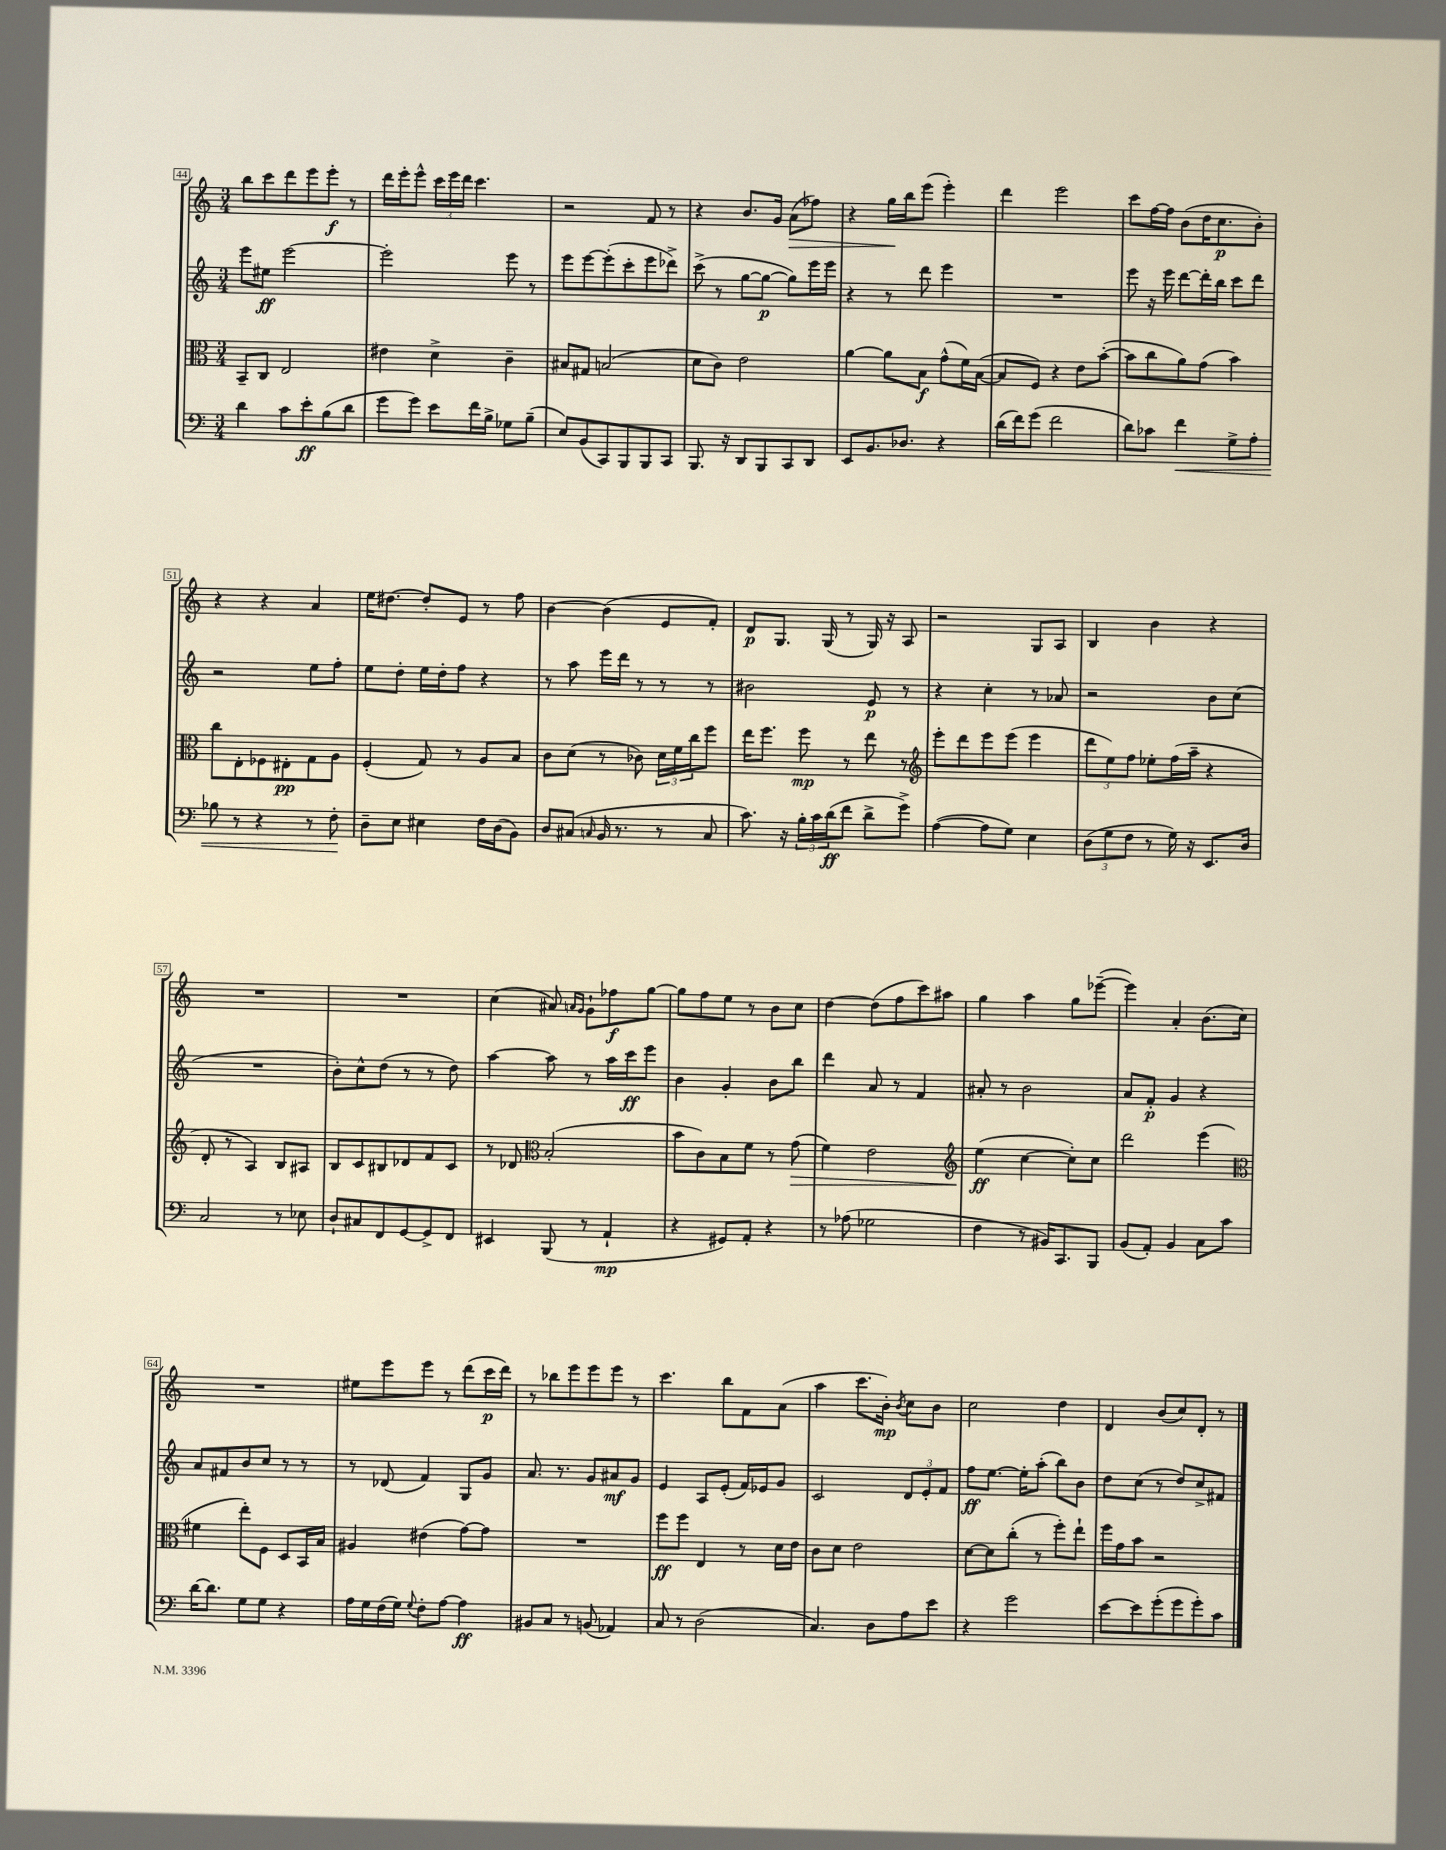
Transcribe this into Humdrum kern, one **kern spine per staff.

**kern	**dynam	**kern	**dynam	**kern	**dynam	**kern	**dynam
*part4	*part4	*part3	*part3	*part2	*part2	*part1	*part1
*staff4	*staff4	*staff3	*staff3	*staff2	*staff2	*staff1	*staff1
*clefF4	*	*clefC3	*	*clefG2	*	*clefG2	*
*k[]	*	*k[]	*	*k[]	*	*k[]	*
*M3/4	*	*M3/4	*	*M3/4	*	*M3/4	*
=44	=44	=44	=44	=44	=44	=44	=44
4d\	.	8BB~/L	.	8eee\L	.	8bb\L	.
.	.	8C/J	.	8ee#X\J	ff	8ccc\	.
8c\L	.	2E/	.	[2eee\	.	8ddd\	.
8e'\	ff	.	.	.	.	8eee\	.
(8B\	.	.	.	.	.	8eee'\J	f
8d\J	.	.	.	.	.	8r	.
=45	=45	=45	=45	=45	=45	=45	=45
8g\L	.	4e#X\	.	2eee'\]	.	16ddd\LL	.
.	.	.	.	.	.	16eee'\J	.
8g\J)	.	.	.	.	.	8eee^^\J	.
8e\L	.	4d^\	.	.	.	24ccc\LL	.
.	.	.	.	.	.	24eee\	.
.	.	.	.	.	.	24ddd\JJ	.
16f\L	.	.	.	.	.	4.ccc\	.
16B^\JJ	.	.	.	.	.	.	.
8G-X\L	.	4c~\	.	8eee\	.	.	.
(8B~\J	.	.	.	8r	.	.	.
=46	=46	=46	=46	=46	=46	=46	=46
8E/L)	.	8B#X/L	.	8eee\L	.	2r	.
(8BB/	.	8G#X/J	.	[8eee\	.	.	.
8CC/)	.	(2Bn/	.	(8eee'\]	.	.	.
8BBB/	.	.	.	8ccc'\	.	.	.
8BBB/	.	.	.	8eee\	.	8f/	.
8CC/J	.	.	.	8ddd-X^\J)	.	8r	.
=47	=47	=47	=47	=47	=47	=47	=47
8.BBB/	.	8d\L	.	(8ccc^\	.	4r	.
.	.	8c\J)	.	8r	.	.	.
16r	.	.	.	.	.	.	.
8DD/L	.	2e\	.	[8gg\L	.	8.b/L	.
8BBB/	.	.	.	8gg\J_	p	.	.
.	.	.	.	.	.	16g/Jk	.
!	!	!	!	!	!	!	!LO:HP:b
8CC/	.	.	.	8gg\L])	.	(8a\L	>
8DD/J	.	.	.	16eee\L	.	8ff-X\J)	.
.	.	.	.	16eee\JJ	.	.	.
=48	=48	=48	=48	=48	=48	=48	=48
8EE/L	.	[4a\	.	4r	.	4r	.
8.BB/	.	.	.	.	.	.	.
.	.	8a\L]	.	8r	.	16gg\LL	.
8.D-X/J	.	.	.	.	.	16bb\J	]
.	.	8B\J	f	8ddd\	.	(8eee\J	.
4r	.	(8g^^\L	.	4eee\	.	4eee'\)	.
.	.	16f\L)	.	.	.	.	.
.	.	([16B\JJ	.	.	.	.	.
=49	=49	=49	=49	=49	=49	=49	=49
(16d\LL	.	8B/L]	.	2.r	.	4ddd\	.
16f\J)	.	.	.	.	.	.	.
(8g\J	.	8F/J)	.	.	.	.	.
2f\	.	4r	.	.	.	2eee\	.
.	.	8e\L	.	.	.	.	.
.	.	([8b'\J	.	.	.	.	.
=50	=50	=50	=50	=50	=50	=50	=50
8d\L)	.	8b\L]	.	8eee\	.	8ccc\L	.
8c-X\J	.	8cc\	.	16r	.	[16ff\L	.
.	.	.	.	16eee\	.	16ff\JJ]	.
!	!LO:HP:b	!	!	!	!	!	!
4f\	<	8a\)	.	[8ddd\L	.	(8b\L	.
.	.	(8g\J	.	16ddd'\L]	.	16dd\K	.
.	.	.	.	16bb\JJ	.	8.cc\	p
8G^\L	.	4b\)	.	8ccc\L	.	.	.
8A'\J	.	.	.	8ddd\J	.	8b'\J)	.
!!LO:LB:g=z
=51	=51	=51	=51	=51	=51	=51	=51
8B-X\	.	8cc\L	.	2r	.	4r	.
8r	.	8E'\	.	.	.	.	.
4r	.	8F-X\	.	.	.	4r	.
.	.	8E#X'\	pp	.	.	.	.
8r	.	8G\	.	8ee\L	.	4a/	.
8F'\	.	8A\J	.	8ff'\J	.	.	.
.	[	.	.	.	.	.	.
=52	=52	=52	=52	=52	=52	=52	=52
8D~\L	.	(4F'/	.	8ee\L	.	16ee\KL	.
.	.	.	.	.	.	[8.dd#X\J	.
8E\J	.	.	.	8dd'\J	.	.	.
4E#X\	.	8G/)	.	16ee\LL	.	8dd#'/L]	.
.	.	.	.	16dd'\J	.	.	.
.	.	8r	.	8ff\J	.	8e/J	.
16F\LL	.	8A/L	.	4r	.	8r	.
(16D\J	.	.	.	.	.	.	.
8BB\J)	.	8B/J	.	.	.	8ff\	.
=53	=53	=53	=53	=53	=53	=53	=53
8D/L	.	8c\L	.	8r	.	[4b\	.
(8C#X/J	.	(8d\J	.	8aa\	.	.	.
16qqCn/	.	.	.	.	.	.	.
16BB/	.	8r	.	16eee\LL	.	(4b\]	.
8.r	.	.	.	16ddd\JJ	.	.	.
.	.	8c-X\)	.	8r	.	.	.
8r	.	24d\LL	.	8r	.	8e/L	.
.	.	24f\	.	.	.	.	.
.	.	24cc\J	.	.	.	.	.
8C/	.	8ff\J	.	8r	.	8f'/J)	.
=54	=54	=54	=54	=54	=54	=54	=54
8.c\)	.	16ee\KL	.	2b#X\	.	8d/L	p
.	.	8.ff\J	.	.	.	.	.
.	.	.	.	.	.	8.G/J	.
16r	.	.	.	.	.	.	.
24B'\LL	.	8ff\	mp	.	.	.	.
24c\	.	.	.	.	.	.	.
.	.	.	.	.	.	(16G/	.
(24d\J	ff	.	.	.	.	.	.
8f\J	.	8r	.	.	.	8r	.
8d^\L	.	8ee\	.	8e/	p	16G/)	.
.	.	.	.	.	.	16r	.
8g^\J)	.	8r	.	8r	.	8A/	.
=55	=55	=55	=55	=55	=55	=55	=55
*	*	*clefG2	*	*	*	*	*
([4A\	.	8eee'\L	.	4r	.	2r	.
.	.	8ddd\	.	.	.	.	.
8A\L]	.	8eee\	.	4cc'\	.	.	.
8G\J)	.	(8eee\J	.	.	.	.	.
4E\	.	4eee\	.	8r	.	8G/L	.
.	.	.	.	8a-X/	.	8A/J	.
=56	=56	=56	=56	=56	=56	=56	=56
(12D\L	.	12ddd\L	.	2r	.	4B/	.
12G\	.	12ee\)	.	.	.	.	.
12F\J	.	12ff\J	.	.	.	.	.
8r	.	8ee-X'\L	.	.	.	4b\	.
16G\)	.	(16ff\L	.	.	.	.	.
16r	.	16aa~\JJ	.	.	.	.	.
8.EE/L	.	4r	.	8b\L	.	4r	.
.	.	.	.	(8cc\J	.	.	.
16D/Jk	.	.	.	.	.	.	.
!!LO:LB:g=z
=57	=57	=57	=57	=57	=57	=57	=57
2C/	.	8d'/	.	2.r	.	2.r	.
.	.	8r	.	.	.	.	.
.	.	4A/)	.	.	.	.	.
8r	.	8B/L	.	.	.	.	.
8E-X\	.	8A#X/J	.	.	.	.	.
=58	=58	=58	=58	=58	=58	=58	=58
8D`/L	.	8B/L	.	8b'\L)	.	2.r	.
8C#X/	.	8c/	.	8cc^^\	.	.	.
8FF/	.	8B#X/	.	(8dd\J	.	.	.
[8GG/	.	8d-X/	.	8r	.	.	.
8GG^/]	.	8f/	.	8r	.	.	.
8FF/J	.	8c/J	.	8dd\)	.	.	.
=59	=59	=59	=59	=59	=59	=59	=59
4EE#X/	.	8r	.	[4aa\	.	(4cc\	.
.	.	8d-X/	.	.	.	.	.
*	*	*clefC3	*	*	*	*	*
(8BBB/	.	(2B'/	.	8aa\]	.	8a#X/)	.
.	.	.	.	.	.	16qqan/LL	.
.	.	.	.	.	.	16qqg/JJ	.
8r	.	.	.	8r	.	8g`\L	.
4AA`/	mp	.	.	16aa\LL	.	8ff-X\	f
.	.	.	.	16ccc\J	ff	.	.
.	.	.	.	8eee\J	.	[8gg\J	.
=60	=60	=60	=60	=60	=60	=60	=60
4r	.	8b\L	.	4b\	.	8gg\L]	.
.	.	8c\)	.	.	.	8ff\	.
8GG#X/L)	.	8B\	.	4g'/	.	8ee\J	.
8AA'/J	.	8f\J	.	.	.	8r	.
4r	.	8r	.	8b\L	.	8b\L	.
!	!	!	!LO:HP:b	!	!	!	!
.	.	(8g\	>	8bb\J	.	8cc\J	.
=61	=61	=61	=61	=61	=61	=61	=61
8r	.	4f\)	.	4ddd\	.	[4dd\	.
(8A-X\	.	.	.	.	.	.	.
2G-X\	.	2e\	.	8a/	.	(8dd\L]	.
.	.	.	.	8r	.	8ff\	.
.	.	.	.	4f/	.	8ccc\)	.
.	.	.	.	.	.	8aa#X\J	.
=62	=62	=62	=62	=62	=62	=62	=62
*	*	*clefG2	*	*	*	*	*
4F\	.	(4ee\	ff	8a#X'/	.	4gg\	.
.	.	.	.	8r	.	.	.
8r	.	[4cc\	]	2b\	.	4aa\	.
16BB#X/KL)	.	.	.	.	.	.	.
8.CC/	.	.	.	.	.	.	.
.	.	8cc'\L])	.	.	.	8gg\L	.
8BBB/J	.	8cc\J	.	.	.	([8eee-X~\J	.
=63	=63	=63	=63	=63	=63	=63	=63
(8BB/L	.	2ddd\	.	8a/L	.	4eee-\])	.
8AA'/J)	.	.	.	8f'/J	p	.	.
4BB/	.	.	.	4g/	.	4a'/	.
8C\L	.	(4eee\	.	4r	.	(8.b\L	.
8c\J	.	.	.	.	.	.	.
.	.	.	.	.	.	16cc\Jk)	.
!!LO:LB:g=z
=64	=64	=64	=64	=64	=64	=64	=64
*	*	*clefC3	*	*	*	*	*
[16d\KL	.	4f#X\	.	8a/L	.	2.r	.
8.d\J]	.	.	.	.	.	.	.
.	.	.	.	8f#X/	.	.	.
8G\L	.	8ee'\L)	.	8b/	.	.	.
8G\J	.	8F\J	.	8cc/J	.	.	.
4r	.	8D/L	.	8r	.	.	.
.	.	16BB/L	.	8r	.	.	.
.	.	16B/JJ	.	.	.	.	.
=65	=65	=65	=65	=65	=65	=65	=65
16A\LL	.	4A#X/	.	8r	.	8ee#X\L	.
16G\	.	.	.	.	.	.	.
(16F\	.	.	.	(8d-X/	.	8eee\	.
16G\JJ)	.	.	.	.	.	.	.
8qqG/	.	.	.	.	.	.	.
8F'\L	.	(4e#X\	.	4f/)	.	8eee\J	.
[8A\J	.	.	.	.	.	8r	.
4A\]	ff	[8g\L)	.	8G/L	.	(8ddd\L	.
.	.	8g\J]	.	8g/J	.	16ccc\L	p
.	.	.	.	.	.	16ddd\JJ)	.
=66	=66	=66	=66	=66	=66	=66	=66
8BB#X/L	.	2.r	.	8.a/	.	8r	.
8C/J	.	.	.	.	.	8bb-X\L	.
.	.	.	.	8.r	.	.	.
8r	.	.	.	.	.	8eee\	.
(8BBn/	.	.	.	8g/L	.	8eee\	.
4AA-X/)	.	.	.	8a#X/	mf	8eee\J	.
.	.	.	.	8g/J	.	8r	.
=67	=67	=67	=67	=67	=67	=67	=67
8C/	.	8ff\L	ff	4e/	.	4.ccc\	.
8r	.	8ff\J	.	.	.	.	.
(2D\	.	4E/	.	8A/L	.	.	.
.	.	.	.	(8e'/J	.	8bb\L	.
.	.	8r	.	16f/LL)	.	8f\	.
.	.	.	.	16e-X/J	.	.	.
.	.	16d\LL	.	8g/J	.	(8a\J	.
.	.	16e\JJ	.	.	.	.	.
=68	=68	=68	=68	=68	=68	=68	=68
4.C/)	.	8c\L	.	2c/	.	4aa\	.
.	.	8d\J	.	.	.	.	.
.	.	2e\	.	.	.	8.ccc\L	.
8D\L	.	.	.	.	.	.	.
.	.	.	.	.	.	16b'\Jk)	mp
.	.	.	.	.	.	8qb/	.
8A\	.	.	.	12d/L	.	8cc\L	.
.	.	.	.	12e'/	.	.	.
8e\J	.	.	.	.	.	8b\J	.
.	.	.	.	12f/J	.	.	.
=69	=69	=69	=69	=69	=69	=69	=69
4r	.	[8d\L	.	8ff\L	ff	2cc\	.
.	.	8d\]	.	[8.ee\J	.	.	.
2g\	.	(8cc'\J	.	.	.	.	.
.	.	.	.	16ee'\KL]	.	.	.
.	.	8r	.	(8aa'\J	.	.	.
.	.	8ff'\L)	.	8bb\L)	.	4dd\	.
.	.	8ee`\J	.	8b\J	.	.	.
=70	=70	=70	=70	=70	=70	=70	=70
[8e\L	.	16ff\LL	.	8dd\L	.	4d/	.
.	.	16g\J	.	.	.	.	.
8e\]	.	8b\J	.	(8cc\J	.	.	.
(8g'\	.	2r	.	8r	.	(8b/L	.
8g\	.	.	.	8dd/L)	.	8cc/)	.
8g'\)	.	.	.	8cc^/	.	8d'/J	.
8c\J	.	.	.	8f#X/J	.	8r	.
==	==	==	==	==	==	==	==
*-	*-	*-	*-	*-	*-	*-	*-
